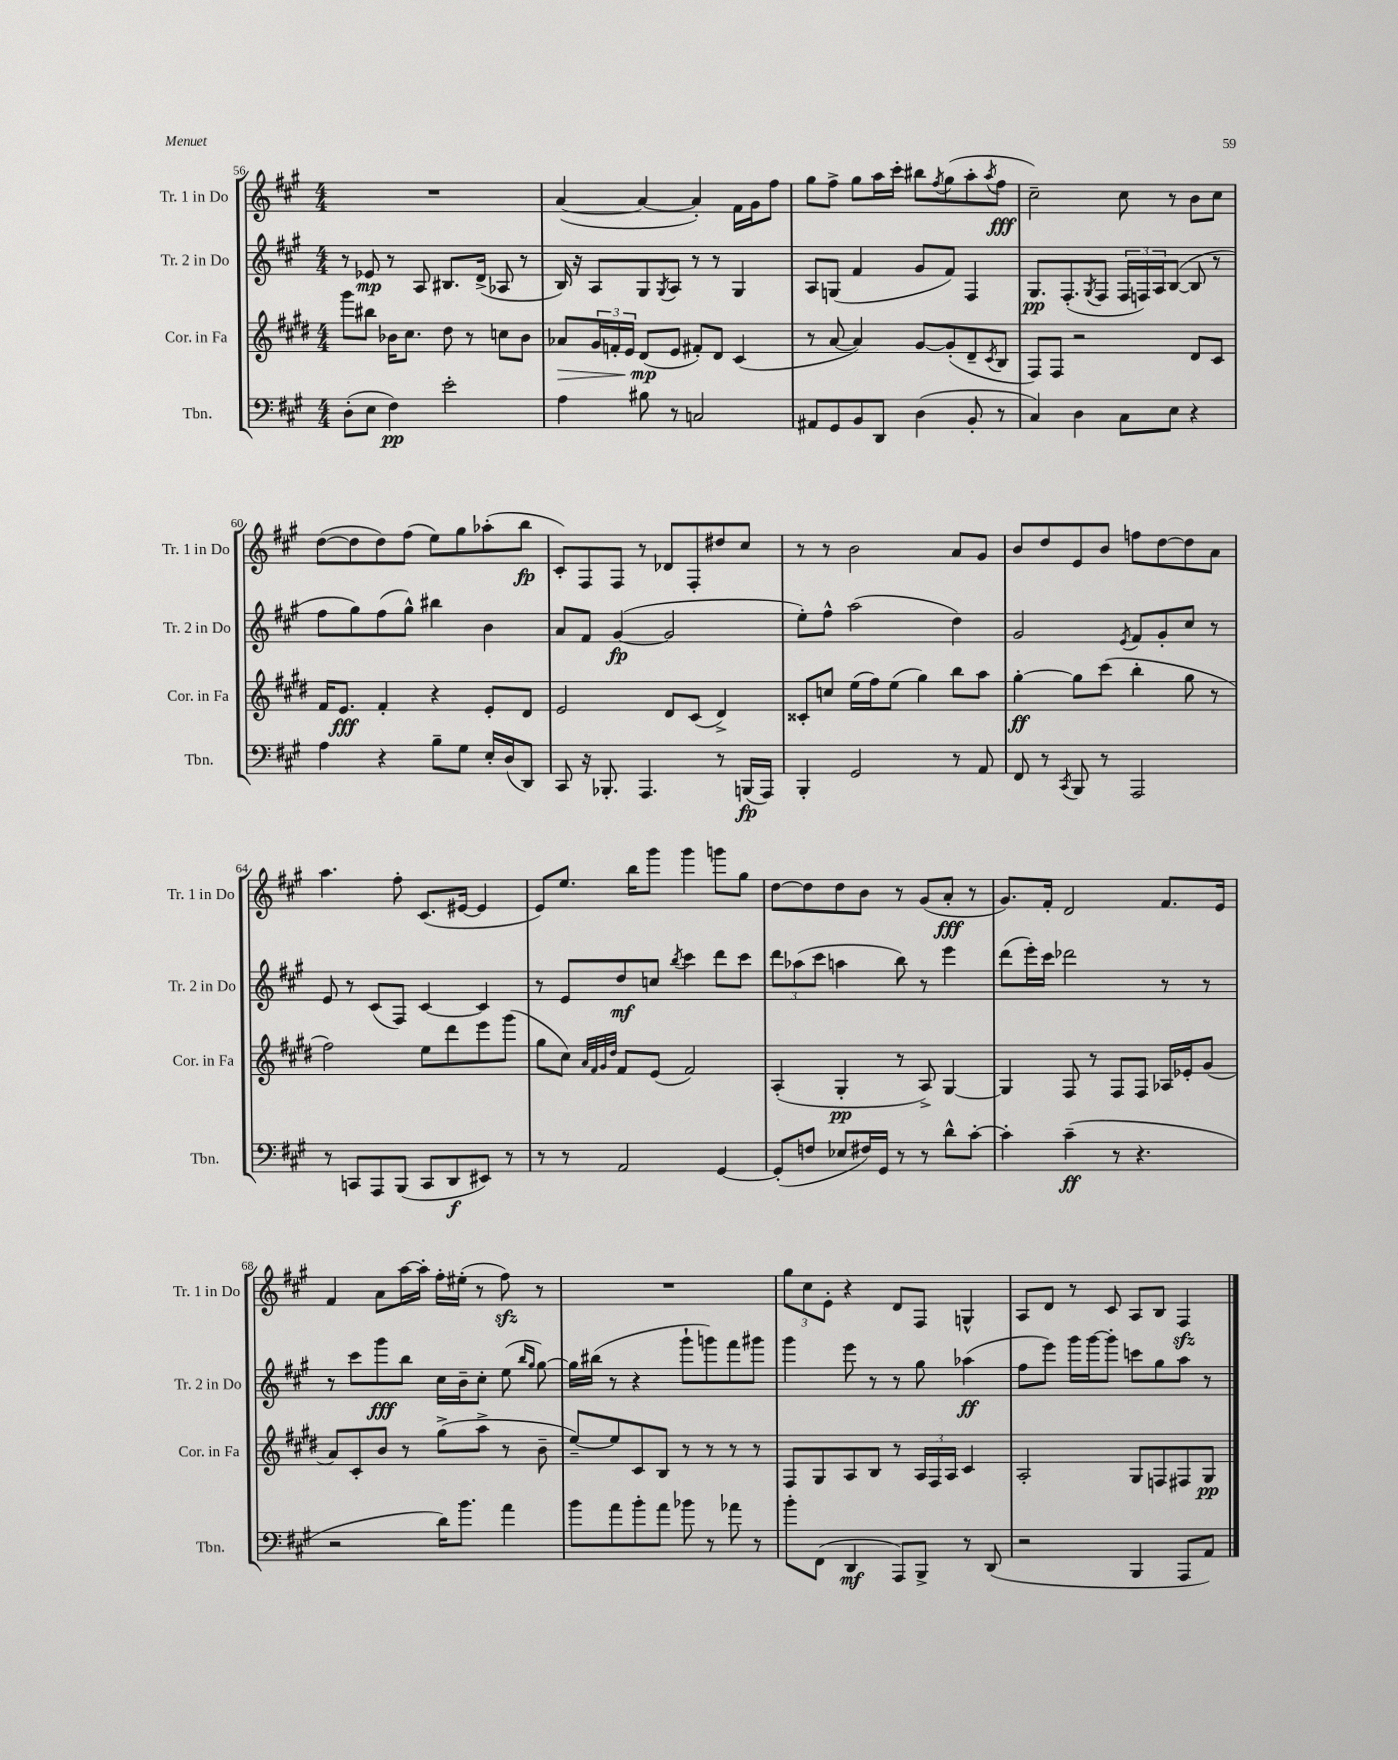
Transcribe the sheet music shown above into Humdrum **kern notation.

**kern	**kern	**kern	**kern
*staff4	*staff3	*staff2	*staff1
*clefF4	*clefG2	*clefG2	*clefG2
*k[f#c#g#]	*k[f#c#g#d#]	*k[f#c#g#]	*k[f#c#g#]
*M4/4	*M4/4	*M4/4	*M4/4
(8D'\L	8ggg#\L	8r	1r
8E\J	8bb#\J	8e-/	.
4F#\)	16b-\LK	8r	.
.	8.cc#\J	.	.
.	.	8A/	.
2e'\	8dd#\	8.B#/L	.
.	8r	.	.
.	.	(16d^/Jk	.
.	8cc\L	8A-/	.
.	8b-\J	8r	.
=	=	=	=
4A\	8a-/L	16B/)	([4a/
.	.	16r	.
.	24g#/L	8A/L	.
.	24f'/	.	.
.	24e/JJ	.	.
8B#\	(8d#/L	8G#/	4a/_
.	.	8qG#/	.
8r	8e/J	8A/J	.
2C/	8f#'/L)	8r	4a'/])
.	8d#/J	8r	.
.	(4c#/	4G#/	16f#\LL
.	.	.	16g#\J
.	.	.	8ff#\J
=	=	=	=
8AA#/L	8r	8A/L	8gg#\L
8GG#/	[8a/	(8G/J	8ff#^\J
8BB/	4a/])	4f#/	8gg#\L
8DD/J	.	.	16aa\L
.	.	.	16ccc#'\JJ
(4D\	[8g#/L	8g#/L	8bb#\L
.	.	.	8qff#/
.	(8g#'/]	8f#/J)	(8gg#\
8BB'/	8d#~/	4F#/	8aa'\
.	8qc#/	.	8qaa/
8r	8B/J	.	8ff#\J
=	=	=	=
4C#/)	8F#/L)	8.G#/L	2cc#~\)
.	8F#/J	.	.
.	.	(8.F#'/	.
4D\	2r	.	.
.	.	8qG#/	.
.	.	8F#/J	.
8C#\L	.	24F#/LL	8cc#\
.	.	24F/)	.
.	.	24A/J	.
8E\J	.	([8B/J	8r
4r	8d#/L	8B/]	8b\L
.	8c#/J	8r	8cc#\J
=	=	=	=
4A\	16f#/LK	8ff#\L	([8dd\L
.	8.e/J	.	.
.	.	8gg#\)	8dd\]
4r	4f#'/	(8ff#\	8dd\)
.	.	8gg#^^\J)	(8ff#\J
8B~\L	4r	4bb#\	8ee\L)
8G#\J	.	.	8gg#\
16E'/LL	8e'/L	4b\	(8aa-'\
(16D/J	.	.	.
8DD/J)	8d#/J	.	8bb\J
=	=	=	=
8CC#/	2e/	8a/L	8c#'/L)
16r	.	8f#/J	8F#/
8.BBB-'/	.	.	.
.	.	([4g#/	8F#/J
4.AAA/	.	.	8r
.	8d#/L	2g#/]	8d-/L
.	(8c#/J	.	8F#'/
8r	4d#^/)	.	8dd#/
(16BBB/LL	.	.	8cc#/J
16AAA/JJ)	.	.	.
=	=	=	=
4BBB'/	8c##'/L	8ee'\L)	8r
.	8cc/J	8ff#^^\J	8r
2GG#/	(16ee\LL	(2aa\	2b\
.	16ff#\J)	.	.
.	(8ee\J	.	.
.	4gg#\)	.	.
8r	8bb\L	4dd\)	8a/L
8AA/	8aa\J	.	8g#/J
=	=	=	=
8FF#/	[4gg#'\	2g#/	8b/L
8r	.	.	8dd/
8qCC#/	.	.	.
8BBB/	8gg#\]L	.	8e/
8r	(8ccc#\J	.	8b/J
.	.	8qe/	.
2AAA/	4bb'\	8f#/L	8ff\L
.	.	8g#'/	[8dd\
.	8gg#\	8cc#/J	8dd\]
.	8r	8r	8a\J
=	=	=	=
8r	2ff#\)	8e/	4.aa\
8CC/L	.	8r	.
8AAA/	.	(8c#/L	.
(8BBB/J	.	8F#/J)	8ff#'\
8CC/L	8ee\L	[4c#/	(8.c#/L
8DD/	8ddd#\	.	.
.	.	.	[16e#/Jk
8EE#/J)	8eee\	4c#/]	4e#/]
8r	(8ggg#\J	.	.
=	=	=	=
8r	8gg#\L	8r	8e/L)
8r	8cc#\J)	8e/L	8.ee/J
.	32qqa/LLL	.	.
.	32qqf#/	.	.
.	32qqg#/	.	.
.	32qqdd#/JJJ	.	.
2AA/	8f#/L	8dd/	.
.	.	.	16bb\LK
.	(8e/J	8cc/J	8ggg#\J
.	.	8qbb/	.
.	2f#/)	4ccc#\	4ggg#\
[4GG#/	.	8ddd\L	8ggg\L
.	.	8ccc#\J	8gg#\J
=	=	=	=
(8GG#'/]L	(4A'/	12ddd\L	[8dd\L
.	.	(12aa-\	.
8F/J	.	.	8dd\]
.	.	12ccc#\J	.
8E-/L	4G#'/	4aa\	8dd\
16F#/L)	.	.	8b\J
16GG#/JJ	.	.	.
8r	8r	8bb\)	8r
8r	8A^/)	8r	(8g#/L
8d^^\L	[4G#/	4eee\	8a'/J
[8c#'\J	.	.	8r
=	=	=	=
4c#'\]	4G#/]	(8ddd\L	8.g#/L)
.	.	16eee'\L)	.
.	.	16ccc#\JJ	16f#'/Jk
(4c#~\	8F#/	2ddd-\	2d/
.	8r	.	.
8r	8F#/L	.	.
4.r	8F#/J	.	.
.	16A-/LL	8r	8.f#/L
.	16e-'/J	.	.
.	(8g#/J	8r	.
.	.	.	16e/Jk
=	=	=	=
2r	8a/L)	8r	4f#/
.	8c#'/	8ccc#\L	.
.	8b/J	8ggg#\	8a\L
.	8r	8bb\J	[16aa\L
.	.	.	16aa'\]JJ
16d\LK)	(8gg#^\L	16cc#\LL	16ff#'\LL
8.b\J	.	16b~\J	(16ee#'\JJ
.	8aa^\J	8cc#'\J	8r
4a\	8r	(8ee\	8ff#\)
.	.	16qqbb/LL	.
.	.	16qqgg#/JJ	.
.	8b~\	[8gg#\)	8r
=	=	=	=
8b\L	[8ee~/L)	16gg#\]LL	1r
.	.	(16bb#\JJ	.
8a\	8ee/]	8r	.
8b'\	8c#/	4r	.
8a\J	8B/J	.	.
8b-\	8r	8ggg#`\L	.
8r	8r	8ggg\)	.
8a-\	8r	8fff#\	.
8r	8r	8ggg#\J	.
=	=	=	=
8b'\L	8F#/L	4ggg#\	12gg#\L
.	.	.	12cc#\
(8FF#\J	8G#/	.	.
.	.	.	12e'\J
4DD/	8A/	8eee\	4r
.	8B/J	8r	.
8AAA/L)	8r	8r	8d/L
8BBB^/J	24A/LL	8gg#\	8F#/J
.	24F#/	.	.
.	24A/JJ	.	.
8r	4c#/	(4aa-\	4G^^/
(8DD/	.	.	.
=	=	=	=
2r	2A'/	8ff#\L	8A/L
.	.	8eee\J)	8d/J
.	.	16ggg#\LL	8r
.	.	[16ggg#\J	.
.	.	8ggg#'\]J	8c#/
4BBB/	8G#/L	8ccc\L	8A/L
.	8F/	8gg#\	8B/J
8AAA/L	8F#/	8aa\J	4F#/
8AA/J)	8G#/J	8r	.
==	==	==	==
*-	*-	*-	*-
